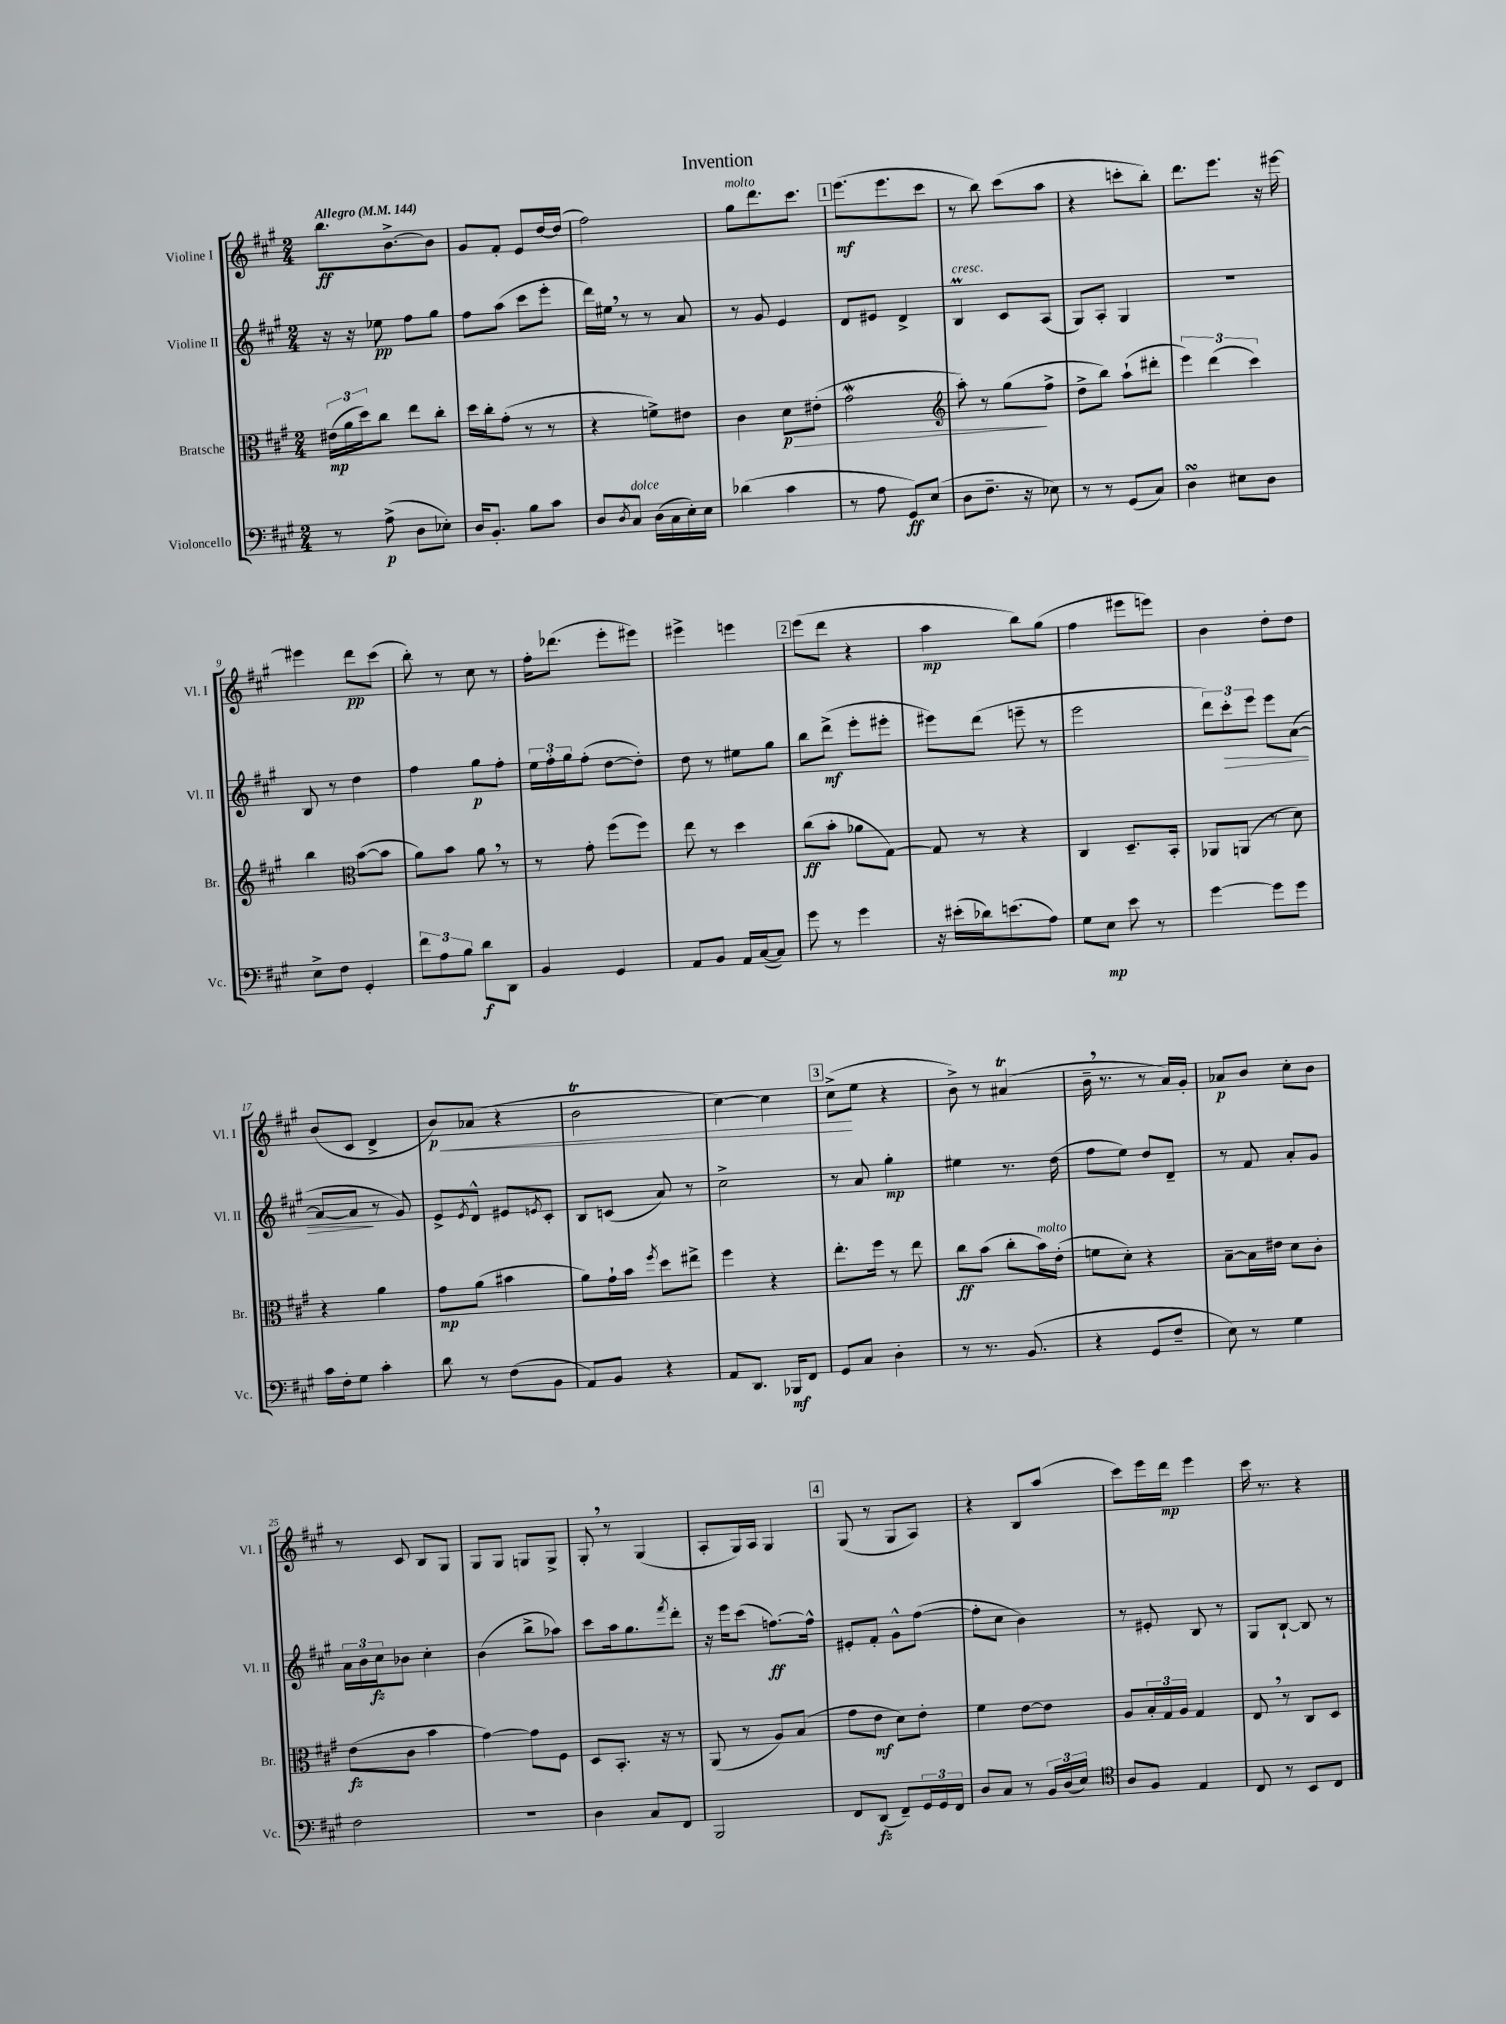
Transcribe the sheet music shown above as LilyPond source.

\header { title = "Invention" }
<<
\new StaffGroup <<
\new Staff = "s0" \with { instrumentName = "Violine I" shortInstrumentName = "Vl. I" } {
    \clef treble \key a \major \numericTimeSignature \time 2/4 \tempo "Allegro" 4 = 144
    b''8.\ff b'8.~-> b'8 |
    gis'8 fis'8-. e'8 d''16~ d''16( |
    fis''2) |
    gis''8^\markup { \italic "molto" } d'''8. cis'''8. |
    \mark \markup { \box "1" } e'''8.\mf( e'''8. cis'''8 |
    r8 b''8) cis'''8( a''8 |
    r4 c'''8-. b''8-.) |
    d'''8. e'''8. r16 eis'''16~ |
    eis'''4 d'''8\pp cis'''8( |
    b''8-.) r8 cis''8 r8 |
    fis''16-. des'''8.( e'''8-. eis'''8) |
    eis'''4-> e'''4 |
    \mark \markup { \box "2" } e'''8( d'''8 r4 |
    a''4\mp b''8) gis''8( |
    fis''4 eis'''8 e'''8) |
    b'4 d''8-. d''8 |
    b'8( cis'8 d'4-> |
    b'8\p\<) aes'8( r4 |
    b'2\trill |
    cis''4~) cis''4 |
    \mark \markup { \box "3" } cis''8->\!( e''8 r4 |
    b'8->) r8 ais'4\trill( |
    b'16-- \breathe r8. r8 a'16) gis'16-. |
    aes'8\p b'8 cis''8-. b'8 |
    r8 cis'8 b8 gis8 |
    gis8 gis8 g8 g8-> |
    gis8-. \breathe r8 gis4( |
    a8-. gis16) a16 gis4 |
    \mark \markup { \box "4" } gis8( r8 gis8 a8) |
    r4 b8 a''8( |
    cis'''8) e'''16 d'''16\mp e'''4 |
    cis'''16 r8. r4 \bar "|." |
}
\new Staff = "s1" \with { instrumentName = "Violine II" shortInstrumentName = "Vl. II" } {
    \clef treble \key a \major \numericTimeSignature \time 2/4
    r16 r16 ees''8\pp fis''8 gis''8 |
    fis''8 a''8( cis'''8 e'''8-. |
    d'''16) eis''16 \breathe r8 r8 a'8 |
    r8 gis'8 e'4 |
    \mark \markup { \box "1" } d'8 eis'8 d'4-> |
    b4\prall^\markup { \italic "cresc." } cis'8 a8( |
    gis8) a8-. gis4 |
    R2 |
    b8 r8 d''4 |
    fis''4 gis''8\p fis''8-. |
    \tuplet 3/2 { e''16 fis''16-. gis''16 } fis''8-.( d''8~ d''8-.) |
    d''8 r8 eis''8 gis''8 |
    \mark \markup { \box "2" } b''8 d'''8->\mf( e'''8-. eis'''8-. |
    eis'''8) d'''8( e'''8-- r8 |
    e'''2 |
    \tuplet 3/2 { d'''8) cis'''8-.\> e'''8 } e'''8 a'8~( |
    a'8~ a'8\! r8 gis'8) |
    e'8-> \acciaccatura { e'8 } d'8-^ eis'8 \acciaccatura { e'8 } cis'8-. |
    b8 c'8( a'8) r8 |
    cis''2-> |
    \mark \markup { \box "3" } r8 a'8 gis''4-.\mp |
    eis''4 r8. d''16( |
    fis''8 e''8) d''8 d'8-- |
    r8 fis'8 a'8-. gis'8 |
    \tuplet 3/2 { a'16 b'16 cis''16\fz } bes'8 cis''4-. |
    b'4( b''8-> aes''8) |
    cis'''8 a''16 gis''8. \acciaccatura { fis'''8 } d'''8-. |
    r16 e'''16 cis'''8( f''8.~\ff) f''16-^ |
    \mark \markup { \box "4" } eis'8-. fis'8-. gis'8-^ fis''8~( |
    fis''8-. cis''8 b'4) |
    r8 eis'8-. b8 r8 |
    gis8 b8~-! b8 r8 \bar "|." |
}
\new Staff = "s2" \with { instrumentName = "Bratsche" shortInstrumentName = "Br." } {
    \clef alto \key a \major \numericTimeSignature \time 2/4
    \tuplet 3/2 { eis'16\mp( a'16 d''16) } cis''8 e''8 cis''8-. |
    d''16 cis''16-. gis'8-.( r8 r8 |
    r4 f'8->) eis'8 |
    cis'4 d'8\p\> eis'8-.( |
    \mark \markup { \box "1" } gis'2\mordent |
    \clef treble a''8-.) r8 gis''8\!( fis''8-> |
    d''8-> b''8) a''8-!( dis'''8-. |
    \tuplet 3/2 { e'''4) d'''4( cis'''4) } |
    b''4 \clef alto b'8~( b'8 |
    a'8) b'8 a'8 \breathe r8 |
    r8 gis'8-. fis''8( fis''8) |
    e''8 r8 d''4 |
    \mark \markup { \box "2" } cis''8\ff( b'8-. aes'8 gis8~) |
    gis8 r8 r4 |
    cis4 d8.-- b,16-. |
    aes,8 a,8( r8 d'8) |
    r4 a'4 |
    gis'8\mp a'8( bis'4 |
    a'8) gis'16-! b'16 \acciaccatura { fis''8 } d''8 eis''8-> |
    fis''4 r4 |
    \mark \markup { \box "3" } e''8.-. fis''16 r8 e''8 |
    cis''8\ff b'8( cis''8-. b'16^\markup { \italic "molto" }) e'16-.( |
    f'8 d'8-.) r4 |
    b8~-- b16 eis'16 d'8 cis'8-. |
    e'8\fz( cis'8 b'4 |
    gis'4~) gis'8 fis8 |
    d8 b,8.-. r16 r8 |
    a,8( r8 a8) b8( |
    \mark \markup { \box "4" } gis'8 e'8\mf d'8) e'8-. |
    fis'4 e'8~ e'8 |
    a8 \tuplet 3/2 { b16-. gis16 a16 } gis4 |
    e8 \breathe r8 cis8 d8 \bar "|." |
}
\new Staff = "s3" \with { instrumentName = "Violoncello" shortInstrumentName = "Vc." } {
    \clef bass \key a \major \numericTimeSignature \time 2/4
    r8 a8->\p( d8 ees8-.) |
    d16 b,8.-. b8 cis'8 |
    d8 \acciaccatura { d8 } cis8^\markup { \italic "dolce" } d16( cis16 e16-.) e16 |
    des'4( cis'4 |
    \mark \markup { \box "1" } r8 a8 gis,8\ff) e8( |
    d8 fis8.-- r16 ees8) |
    r8 r8 gis,8( cis8) |
    d4\turn eis8 d8 |
    e8-> fis8 gis,4-. |
    \tuplet 3/2 { fis'8 a8 b8 } d'8\f d,8 |
    b,4 gis,4 |
    a,8 b,8 a,16 cis16~( cis8) |
    \mark \markup { \box "2" } gis'8 r8 gis'4 |
    r16 eis'16-.( des'16) e'8.( a8) |
    gis8 e8\mp e'8 r8 |
    gis'4~ gis'8 gis'8 |
    cis'16 fis16-. gis8 cis'4-. |
    d'8 r8 fis8( b,8 |
    a,8) b,8 r4 |
    a,8 d,8. bes,,16\mf fis,8 |
    \mark \markup { \box "3" } gis,8 cis8 d4-. |
    r8 r8. b,8.( |
    r4 gis,8 fis8-- |
    e8) r8 gis4 |
    fis2 |
    R2 |
    d4 cis8 fis,8 |
    b,,2 |
    \mark \markup { \box "4" } fis,8 d,8\fz( fis,8--) \tuplet 3/2 { gis,16 gis,16 fis,16 } |
    d8 cis8 r8 \tuplet 3/2 { b,16 d16( e16) } |
    \clef tenor a8 fis8 e4 |
    cis8 r8 b,8 cis8 \bar "|." |
}
>>
>>
